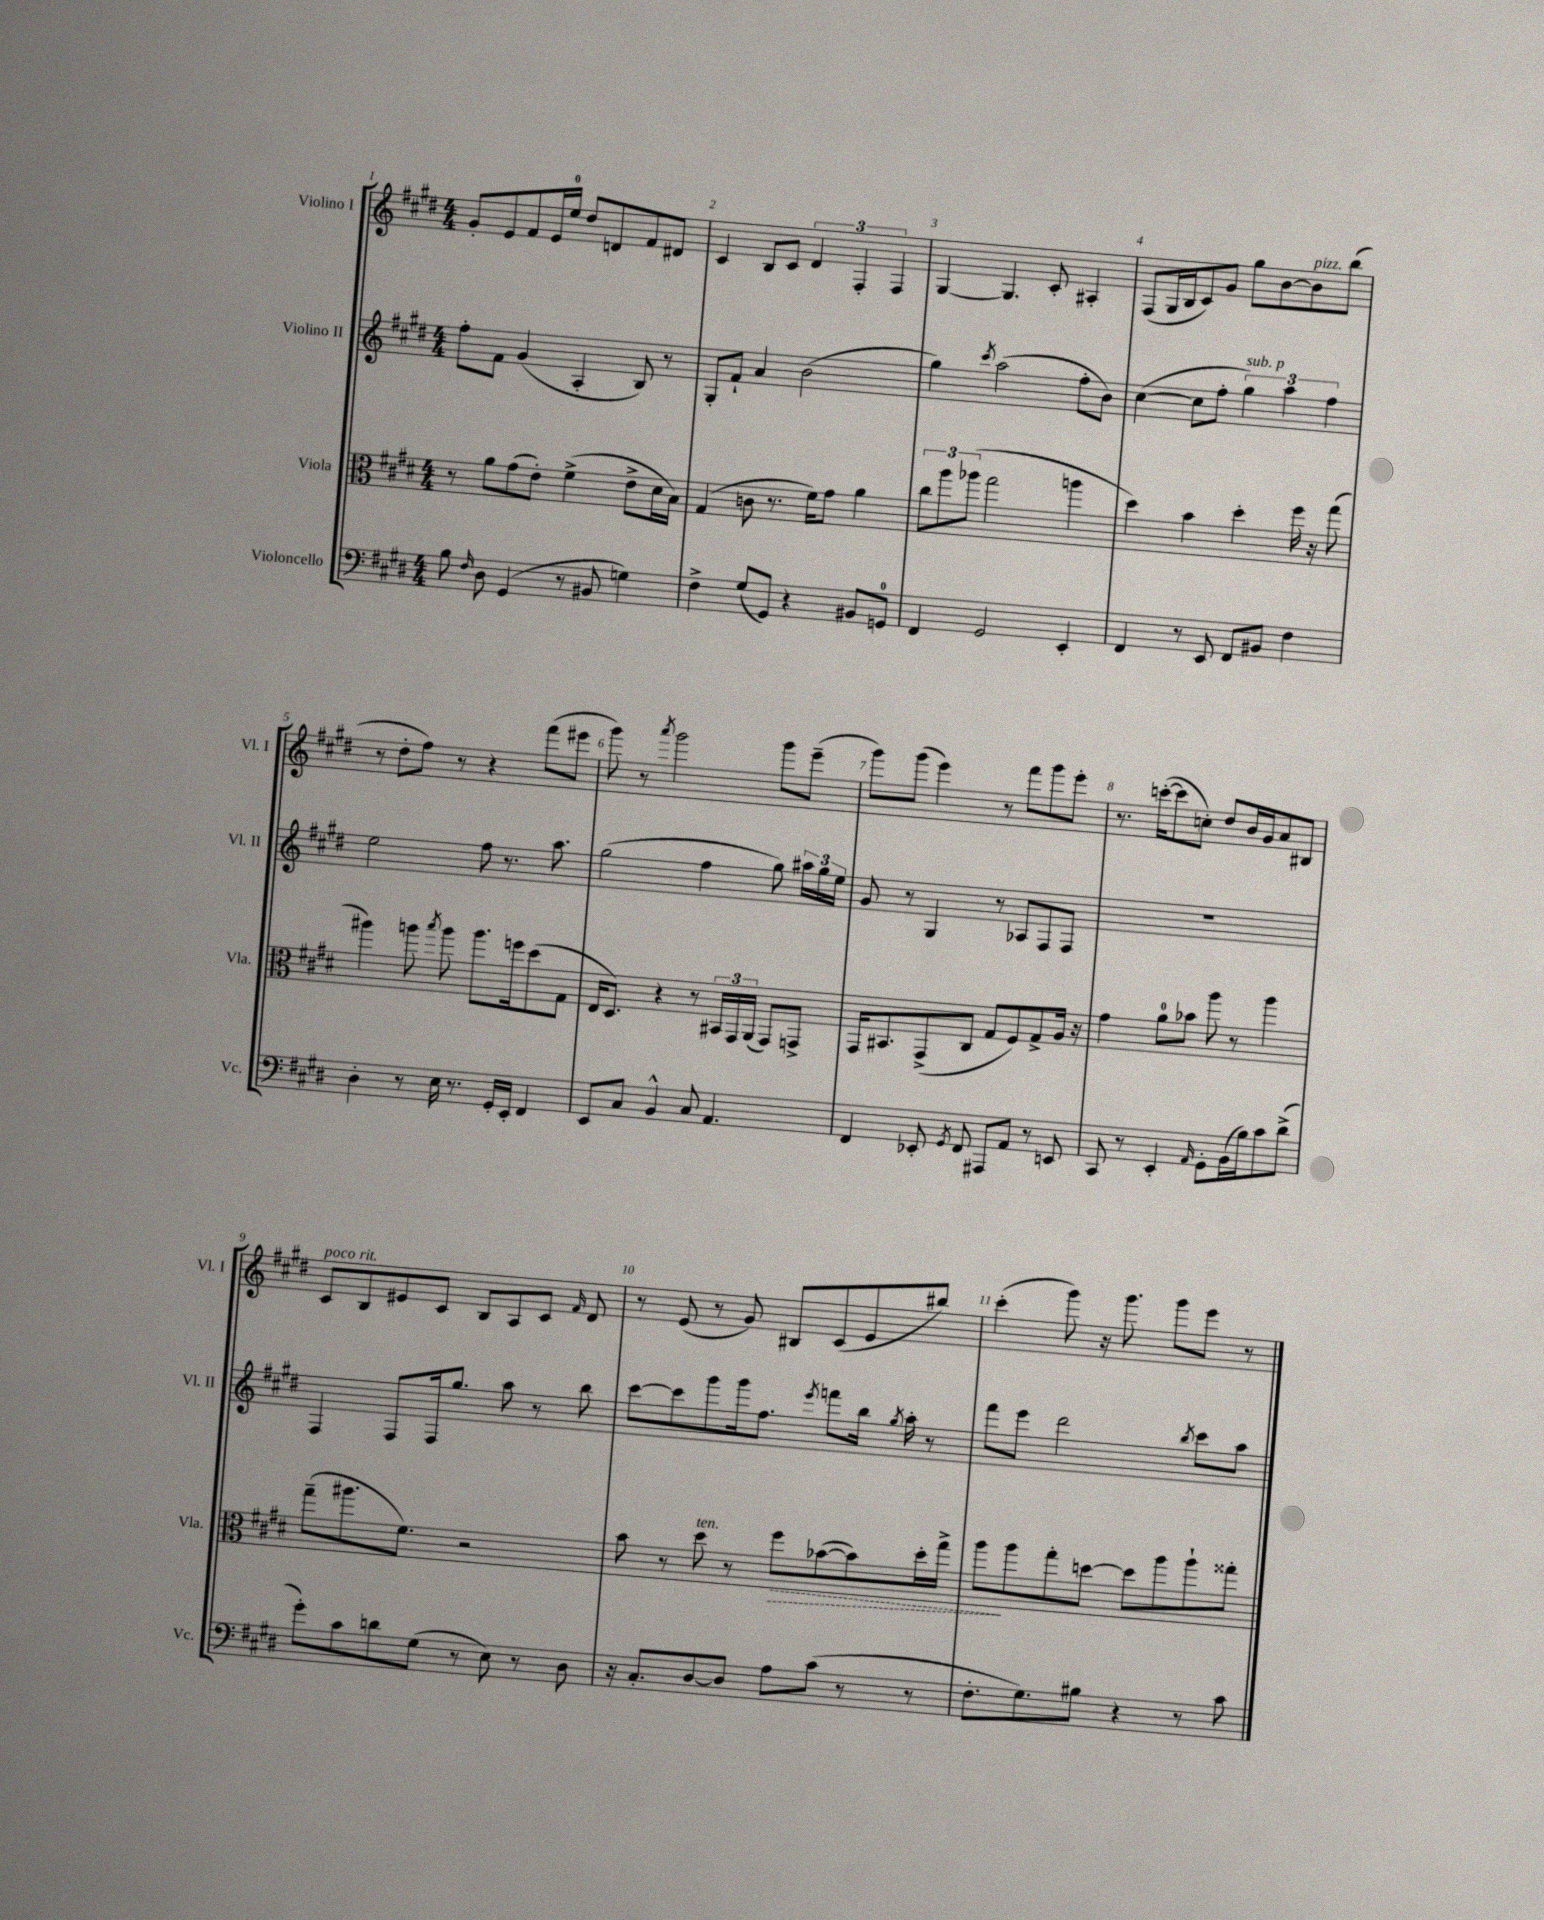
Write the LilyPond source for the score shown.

<<
\new StaffGroup <<
\new Staff = "s0" \with { instrumentName = "Violino I" shortInstrumentName = "Vl. I" } {
    \clef treble \key e \major \numericTimeSignature \time 4/4
    \autoBeamOff gis'8[-. e'8 fis'8 e'16 e''16]-0 dis''8[ d'8 fis'8 dis'8] |
    cis'4 b8[ cis'8] \tuplet 3/2 { dis'4 fis4-. fis4 } |
    gis4~ gis4. cis'8-. ais4-. |
    fis8[( gis16 b16 cis'8) gis'8] gis''8[ b'8~ b'8^\markup { \italic "pizz." } b''8]( |
    r8 dis''8[-. fis''8]) r8 r4 fis'''8[( eis'''8] |
    gis'''8) r8 \acciaccatura { a'''8 } gis'''2 gis'''8[ e'''8]--( |
    gis'''8[) gis'''8]( e'''4) r8 fis'''8[ gis'''8 e'''8]-. |
    r8. c'''16[~-.( c'''8 c''8]-.) dis''8[ b'16 gis'16 a'8 bis8] |
    cis'8[^\markup { \italic "poco rit." } b8 eis'8 cis'8] b8[ a8 cis'8] \grace { fis'16 } dis'8 |
    r8 e'8( r8 gis'8) bis8[ cis'8( e'8 bis''8]) |
    cis'''4-.( gis'''8) r16 gis'''8. gis'''8[ e'''8] r8 \bar "|." |
}
\new Staff = "s1" \with { instrumentName = "Violino II" shortInstrumentName = "Vl. II" } {
    \clef treble \key e \major \numericTimeSignature \time 4/4
    \autoBeamOff fis''8[-. fis'8] gis'4( a4-. b8) r8 |
    gis8[-. fis'8]-! a'4 b'2( |
    gis''4) \acciaccatura { cis'''8 } a''2( fis''8[-. b'8]) |
    cis''4~( cis''8[ fis''8]-. \tuplet 3/2 { gis''4^\markup { \italic "sub. p" }) a''4 fis''4 } |
    e''2 fis''8 r8. a''8. |
    gis''2( fis''4 gis''8) \tuplet 3/2 { ais''16[ gis''16 e''16] } |
    gis'8 r8 gis4 r8 aes8[ fis8 fis8] |
    R1 |
    fis4 fis8[ fis16 gis''8.] a''8 r8 b''8 |
    cis'''8[~ cis'''8 gis'''8 gis'''16 fis''8.] \acciaccatura { e'''8 } f'''8[ b''16] \acciaccatura { gis''8 } a''16-. r8 |
    fis'''8[ e'''8] dis'''2 \acciaccatura { b''8 } cis'''8[ a''8] \bar "|." |
}
\new Staff = "s2" \with { instrumentName = "Viola" shortInstrumentName = "Vla." } {
    \clef alto \key e \major \numericTimeSignature \time 4/4
    \autoBeamOff r8 a'8[ gis'8( e'8]-.) fis'4->( e'8[-> dis'16 b16]) |
    gis4( c'8 r8. fis'16[) gis'8] a'4 |
    \tuplet 3/2 { cis''8[ a''8 aes''8]( } gis''2 a''4 |
    dis''4) b'4 dis''4-. fis''16 r16 gis''8( |
    ais''4) a''8 \acciaccatura { b''8 } a''8 a''8.[ f''16 dis''8( gis8] |
    e16[ dis8.]) r4 r8 \tuplet 3/2 { bis,16[ gis,16 a,16]( } gis,8[) g,8]-> |
    gis,16[ bis,8. gis,8->( cis8] gis8[ fis8) gis8-> a16] r16 |
    gis'4 a'8[-0 bes'8] a''8 r8 a''4 |
    gis''8[--( ais''8. fis'8.]) r2 |
    b'8 r8 dis''8^\markup { \italic "ten." } r8 \once \override Hairpin.style = #'dashed-line fis''8[\> bes'8~( bes'8) dis''16-. gis''16]-> |
    a''8[\! a''8 gis''8-. d''8]~ d''8[ a''8 a''8-! gisis''8]-. \bar "|." |
}
\new Staff = "s3" \with { instrumentName = "Violoncello" shortInstrumentName = "Vc." } {
    \clef bass \key e \major \numericTimeSignature \time 4/4
    \autoBeamOff b8 \grace { fis16 } dis8 gis,4( r8 bis,8 g4) |
    fis4-> gis8[( gis,8]) r4 bis,8[ g,8]-0 |
    fis,4 gis,2 e,4-. |
    fis,4 r8 e,8 fis,8[ bis,8] fis4 |
    dis4-. r8 e16 r8. gis,16[-. e,16]-. fis,4 |
    e,8[ cis8] b,4-^ cis8 a,4. |
    fis,4 ees,8-. \acciaccatura { gis,8 } fis,8 ais,,8[ a,8] r8 e,8 |
    cis,8 r8 e,4-. \grace { a,16 } gis,8[-. b,16( b16) cis'8 dis'8]->( |
    gis'8[-.) cis'8 d'8 gis8]( r8 e8) r8 dis8 |
    r16 cis8.[-. dis8~ dis8] a8[ cis'8]( r8 r8 |
    fis8.[-. gis8.) bis8] r4 r8 cis'8 \bar "|." |
}
>>
>>
\layout { \context { \Score \override BarNumber.break-visibility = ##(#f #t #t) barNumberVisibility = #all-bar-numbers-visible } }
